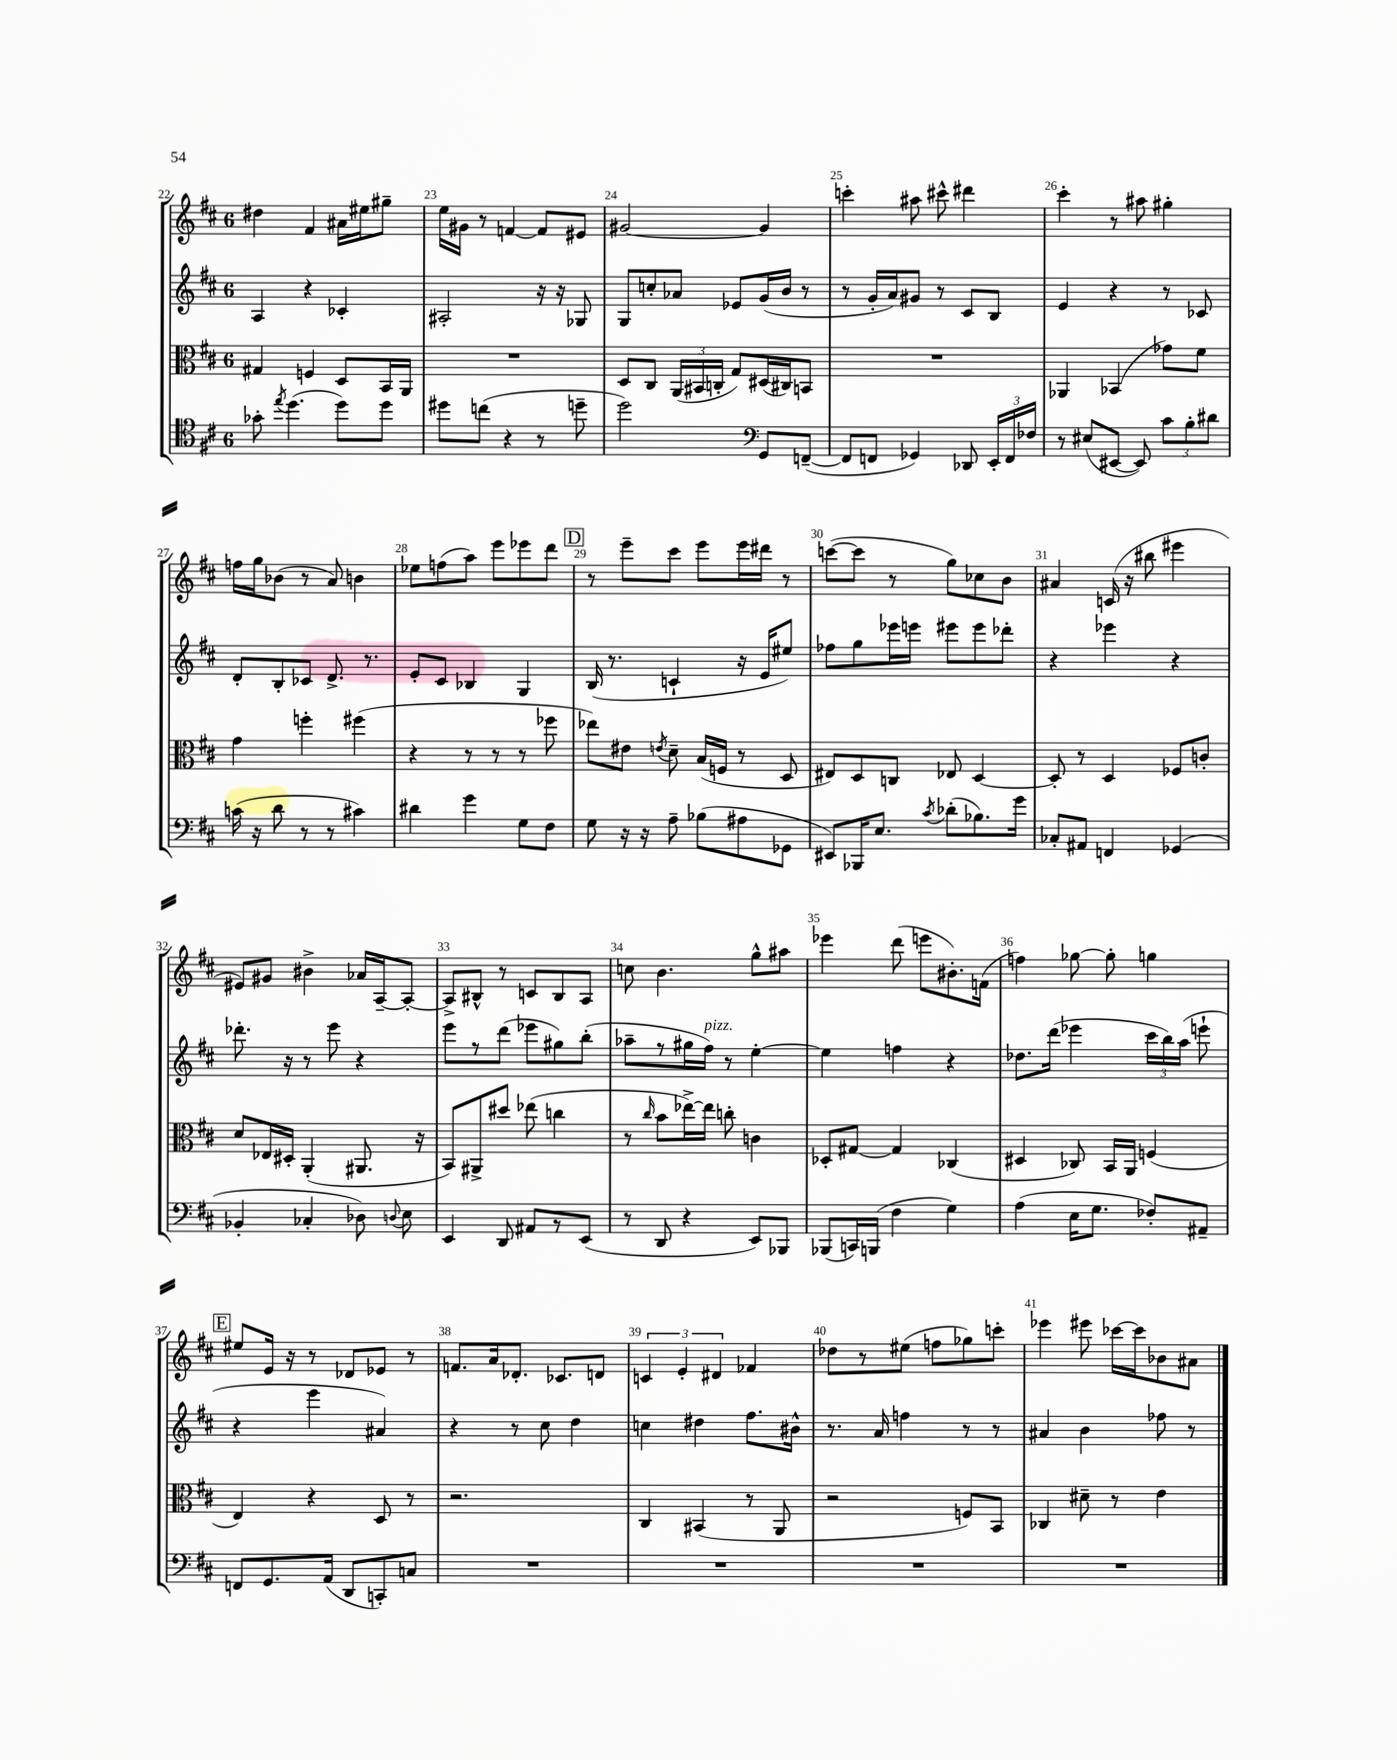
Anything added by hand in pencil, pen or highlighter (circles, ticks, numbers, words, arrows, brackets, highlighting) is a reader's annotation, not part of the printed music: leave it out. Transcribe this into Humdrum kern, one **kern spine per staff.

**kern	**kern	**kern	**kern
*staff4	*staff3	*staff2	*staff1
*clefC4	*clefC3	*clefG2	*clefG2
*k[f#c#]	*k[f#c#]	*k[f#c#]	*k[f#c#]
*M6/8	*M6/8	*M6/8	*M6/8
8g-'	4G#	4A	4dd#
8qee	.	.	.
(4.dd	.	.	.
.	4F	4r	4f#
8dd)	8D	4c-'	16a#
.	.	.	16ee#
8dd	16BB	.	8gg#~
.	16AA	.	.
=	=	=	=
8dd#	2.r	2A#'	16ee
.	.	.	16g#
(8cc	.	.	8r
4r	.	.	[4f
8r	.	16r	8f]
.	.	16r	.
8dd~	.	8G-	8e#
=	=	=	=
2dd)	8D	8G	[2g#
.	8C#	8cc'	.
.	(24AA	8a-	.
.	24BB#	.	.
.	24C'	.	.
.	8G)	8e-	.
*clefF4	*	*	*
8GG	(16D#	(16g	4g#]
.	16C#)	16b	.
([8FF~	8BB	8r	.
=	=	=	=
8FF]	2.r	8r	4ccc'
8FF	.	16g'	.
.	.	16a)	.
4GG-)	.	8g#	8aa#
.	.	8r	8ccc#^^
8DD-	.	8c#	4ddd#
24EE'	.	8B	.
24FF	.	.	.
24F-	.	.	.
=	=	=	=
8r	4AA-	4e	4ccc#'
(8E#	.	.	.
[8EE#	(4BB-	4r	8r
8EE#])	.	.	8aa#
12c#	8g-)	8r	4gg#'
12B'	.	.	.
.	8f#	8c-	.
12d#	.	.	.
=	=	=	=
(16c	4g	8d'	16ff
16r	.	.	16gg
8d	.	8B'	(8b-
8r	4ff'	8c-	8r
8r	.	8.d^	8a)
4c#)	(4ff#	.	4b
.	.	8.r	.
=	=	=	=
4d#	4r	8e'	8ee-
.	.	8c#	(8ff
4g	8r	4B-	8aa)
.	8r	.	8eee
8G	8r	4G	8eee-
8F#	8ff-	.	8ddd
=	=	=	=
8G	8ee-)	(16B	8r
.	.	8.r	.
16r	8e#	.	8eee~
16r	.	.	.
.	8qe	.	.
8A~	8d~	4c`	8ccc#
(8B-	(16B	.	8eee
.	16F	.	.
8A#	8r	16r	16eee
.	.	16e	16ddd#
8GG-	8D	8ee#)	8r
=	=	=	=
8EE#)	8E#)	8ff-	([8ccc
16BBB-	8D	8gg	8ccc]
8.E	.	.	.
.	8C	16eee-	8r
.	.	16eee	.
8qc#	.	.	.
(8d-'	8E-	8eee#	8gg)
8.B-)	[4D	8eee#	8cc-
.	.	8ddd-'	8b
16g	.	.	.
=	=	=	=
8C-'	8D']	4r	4a#
8AA#	8r	.	.
4FF	4D	4eee-	(16c
.	.	.	16r
.	.	.	8bb#
(4GG-	8F-	4r	4eee#
.	8c'	.	.
=	=	=	=
4BB-'	8d	8.ddd-'	8e#)
.	16E-	.	8g#
.	16D#'	16r	.
4C-'	(4AA'	8r	4b#^
.	.	8eee	.
8D-)	8.AA#	4r	16a-
.	.	.	[16A~
8qqD	.	.	.
8E	.	.	8A'_
.	16r	.	.
=	=	=	=
4EE	8BB)	8eee	8A^]
.	8AA#^	8r	8B#^^
8DD	8dd#	(8ddd	8r
8AA#	(8ee-	8eee-	8c
8r	4cc	8gg#)	8B#
(8EE	.	(8bb'	8A
=	=	=	=
8r	8r	8aa-~	8cc
.	16qqcc#	.	.
8DD	8b	8r	4.b
4r	[16ee-^)	16gg#	.
.	16ee-]	16ff#)	.
.	8cc'	8r	.
8EE)	4c	[4ee'	8gg^^
8BBB-	.	.	8aa#
=	=	=	=
(8BBB-	8D-'	4ee]	4eee-
16CC)	[8G#	.	.
(16BBB	.	.	.
4F#	4G#]	4ff	(8ddd
.	.	.	8eee
4G)	(4C-	4r	8.b#')
.	.	.	(16f
=	=	=	=
(4A	4D#	8.dd-	4ff)
.	.	(16ddd	.
16E	8C-)	4eee-	[8gg-
8.G	.	.	.
.	16BB	.	8gg-']
.	16AA	.	.
8F-')	(4F	24ccc#	4gg
.	.	24bb)	.
.	.	(24aa	.
8AA#~	.	8eee`	.
=	=	=	=
8FF	4E)	4r	8ee#
8.GG	.	.	16e
.	.	.	16r
.	4r	4eee	8r
(16AA	.	.	.
8DD	.	.	8d-
8CC')	8D	4a#)	8e-
8C	8r	.	8r
=	=	=	=
2.r	2.r	4r	8.f
.	.	.	16a
.	.	8r	8.d-'
.	.	8cc#	.
.	.	.	8.c-
.	.	4dd	.
.	.	.	8d
=	=	=	=
2.r	4C#	4cc	6c
.	.	.	6e'
.	(4BB#	4dd#	.
.	.	.	6d#
.	8r	8.ff#	4f-
.	8AA	.	.
.	.	16b#^^	.
=	=	=	=
2.r	2r	8.r	8dd-
.	.	.	8r
.	.	16a	.
.	.	4ff	(8ee#
.	.	.	8ff
.	8F)	8r	8gg-)
.	8BB	8r	8ccc'
=	=	=	=
2.r	4C-	4a#	4eee-
.	8d#~	4b	8eee#
.	8r	.	[16ccc-
.	.	.	16ccc-]
.	4e	8ff-	8b-
.	.	8r	8a#
==	==	==	==
*-	*-	*-	*-
